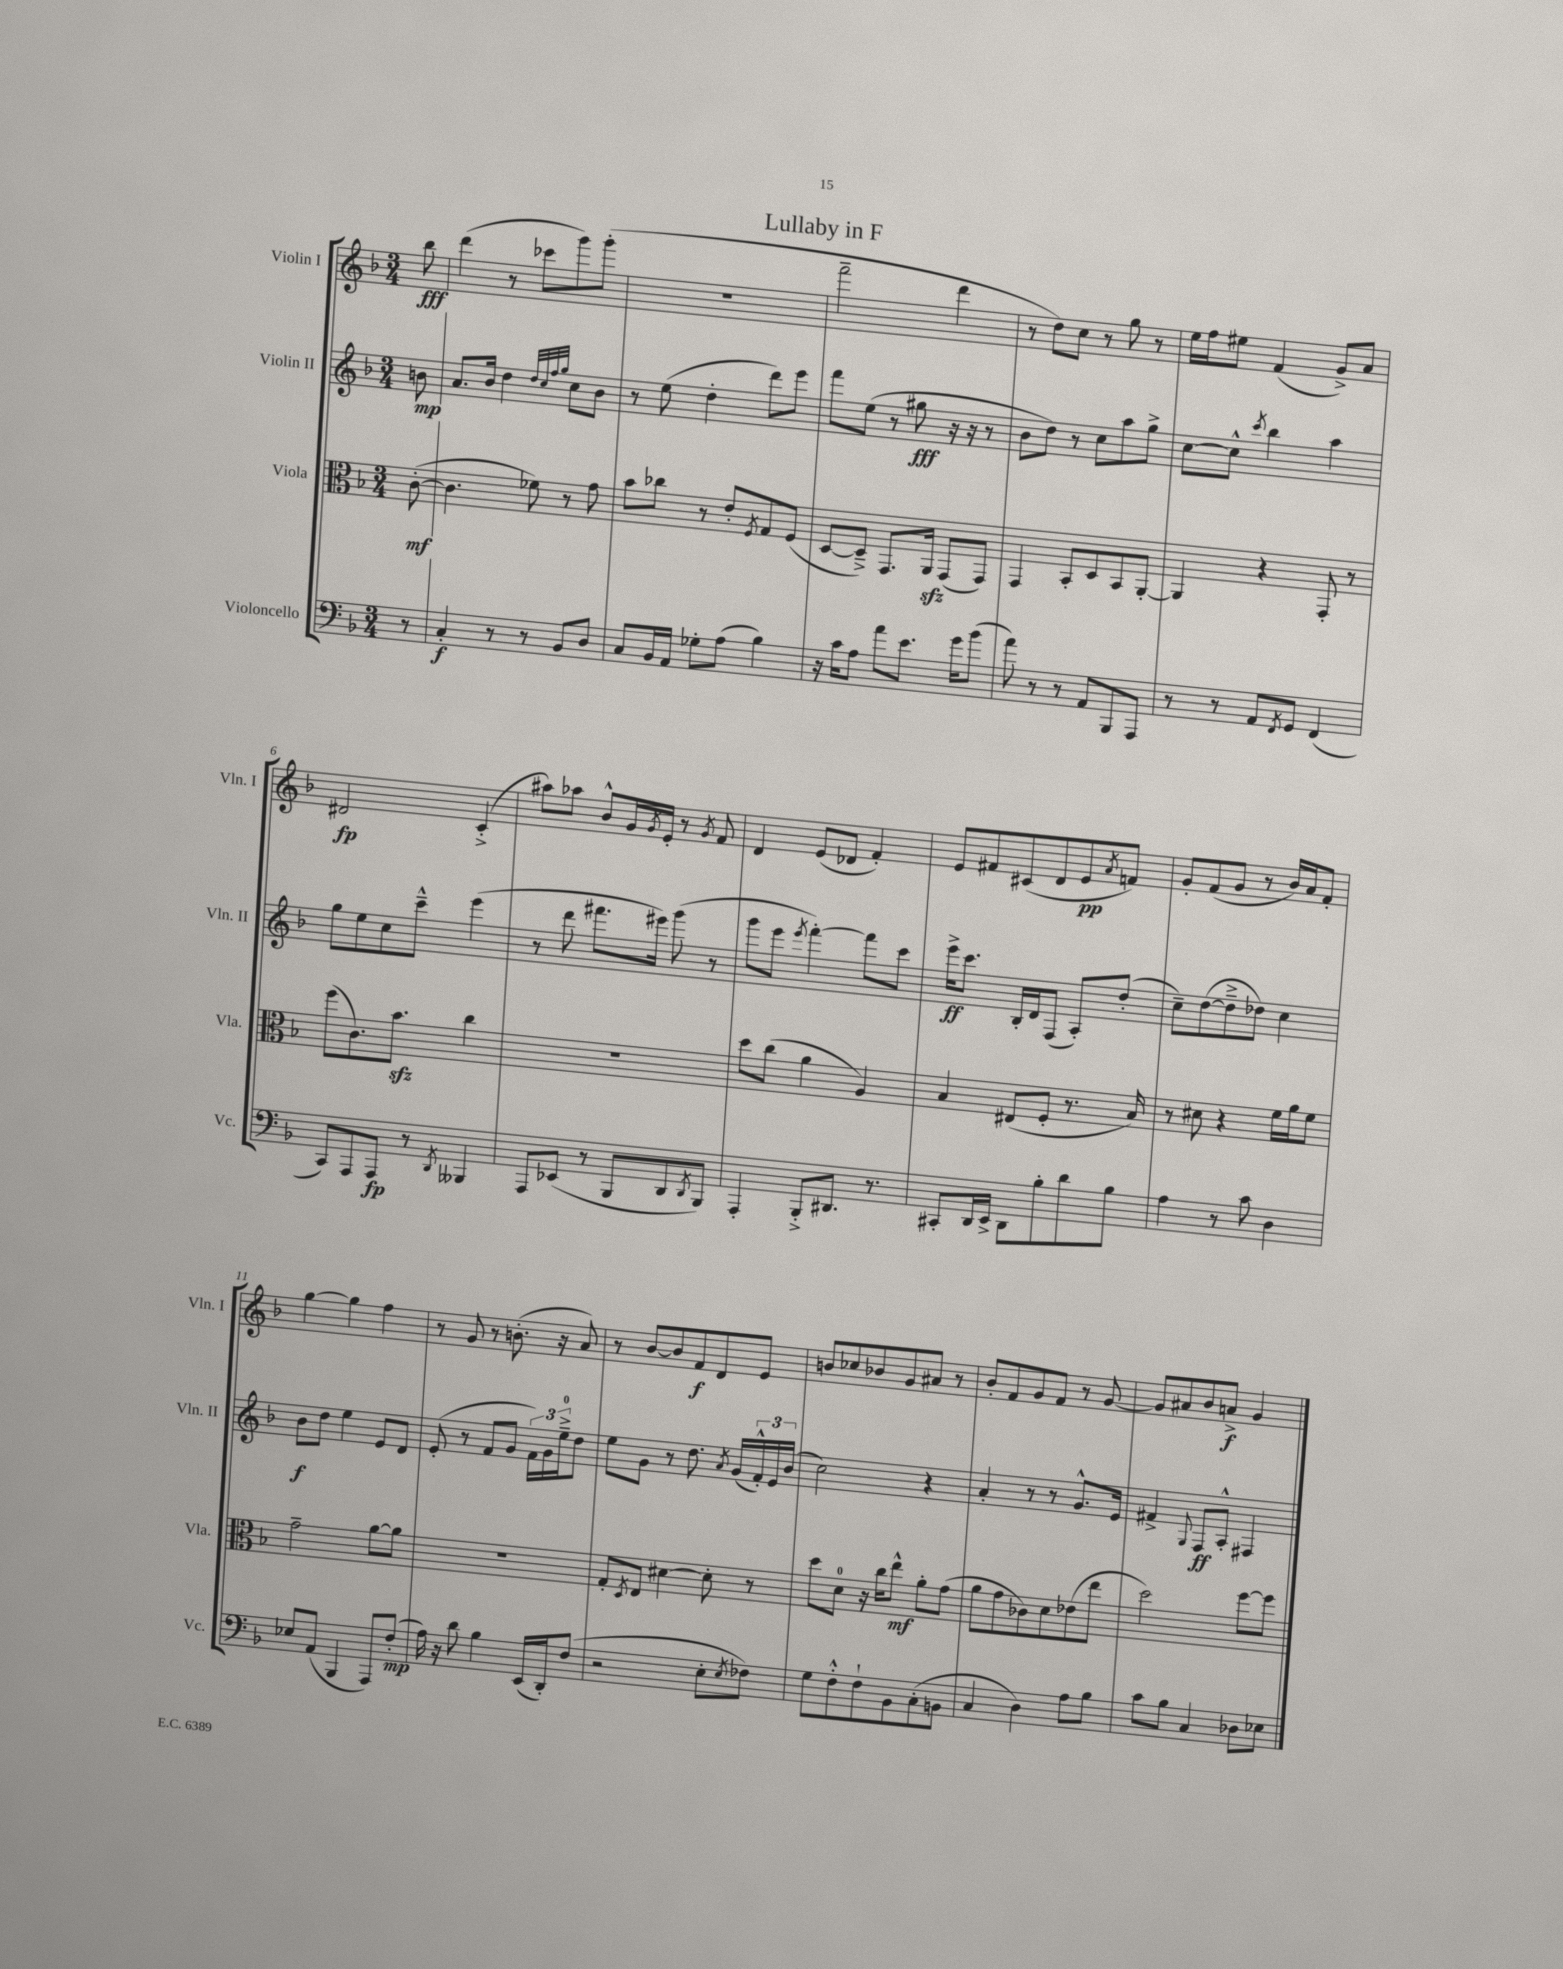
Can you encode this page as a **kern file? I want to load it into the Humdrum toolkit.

**kern	**kern	**kern	**kern
*staff4	*staff3	*staff2	*staff1
*clefF4	*clefC3	*clefG2	*clefG2
*k[b-]	*k[b-]	*k[b-]	*k[b-]
*M3/4	*M3/4	*M3/4	*M3/4
8r	([8c'	8b	8bb-
=	=	=	=
4C'	4.c]	8.a	(4ddd
.	.	16b-	.
8r	.	4dd	8r
8r	8f-)	.	8ccc-
.	.	32qqdd	.
.	.	32qqcc	.
.	.	32qqff	.
.	.	32qqgg	.
8BB-	8r	8cc	8ggg)
8D	8g	8b-	(8ggg'
=	=	=	=
8C	8b-	8r	2.r
16BB-	8cc-	(8ee	.
16AA	.	.	.
8G-'	8r	4dd'	.
(8A	8e'	.	.
.	8qF	.	.
4B-)	8G	8ddd)	.
.	(8F	8eee	.
=	=	=	=
16r	[8D	8fff	2fff~
16c	.	.	.
8A	8D~^])	(8ee	.
8a	8.GG	8r	.
8.e	.	8gg#	.
.	16AA	.	.
.	(8GG	16r	4ddd
16g	.	16r	.
(8b-	8GG)	8r	.
=	=	=	=
8a)	4GG	8b-	8r
8r	.	8dd)	8dd)
8r	8BB-'	8r	8cc
8AA	8D	8cc	8r
8BBB-	8BB-	8aa	8gg
8AAA	[8AA'	8gg^	8r
=	=	=	=
8r	4AA]	[8cc	16ee
.	.	.	16ff
8r	.	8cc^^]	8ee#
.	.	8qccc	.
8AA	4r	4bb-	(4f
8qFF	.	.	.
8GG	.	.	.
(4FF	8GG'	4aa	8g^)
.	8r	.	8a
=	=	=	=
8CC)	(8ff	8gg	2d#
8AAA	8.c)	8ee	.
8AAA	.	8cc	.
.	8.b-	.	.
8r	.	8ccc~^^	.
8qDD	.	.	.
4BBB--	4cc	(4eee	(4c'^
=	=	=	=
8AAA	2.r	8r	8aa#)
(8EE-	.	8ddd	8aa-
8r	.	8.fff#	8b-^^
8BBB-	.	.	16g
.	.	.	8qg
.	.	16eee#)	16e'
8DD	.	(8ggg	8r
8qDD	.	.	8qg
8BBB-)	.	8r	8f
=	=	=	=
4AAA'	8dd	8ggg	4d
.	(8cc	8eee	.
.	.	8qeee	.
8BBB-'^	4a	[4fff')	(8e
8.DD#	.	.	8d-
.	4A)	8fff]	4f')
8.r	.	.	.
.	.	8ccc	.
=	=	=	=
8CC#'	4B-	16eee^	8e
.	.	8.ccc	.
16DD	.	.	8f#
16EE^	.	.	.
8DD	(8E#	16B-'	(8c#
.	.	16d	.
8B-'	8F'	(8F	8d
8d	8.r	8A')	8e
.	.	.	8qa
8B-	.	(8dd'	8f)
.	16B-)	.	.
=	=	=	=
4A	8r	8cc~)	8g'
.	8d#	([8dd	(8f
8r	4r	8dd~^]	8g
8c	.	8dd-)	8r
4D	16f	4cc	16b-)
.	16a	.	16a
.	8f	.	8f'
=	=	=	=
8E-	2g~	8b-	[4gg
(8AA	.	8dd	.
4BBB-	.	4ee	4gg]
8AAA)	[8a	8e	4ff
(8F'	8a]	8d	.
=	=	=	=
16A)	2.r	(8e'	8r
16r	.	.	.
8d	.	8r	8g
4B-	.	8f	8r
.	.	8g	(8.b'
(16EE	.	24f)	.
.	.	24g	.
16DD')	.	.	16r
.	.	24ee~^	.
(8F	.	8dd	8a)
=	=	=	=
2r	8G'	8ee	8r
.	8qD	.	.
.	8E	8g	[8b-
.	[4d#	8r	8b-]
.	.	8.dd	8f
8E'	8d#']	.	8d
.	.	8qa	.
.	.	(16g	.
8qE	.	.	.
8F-)	8r	24f'^^)	8e
.	.	24e	.
.	.	(24b-	.
=	=	=	=
8G	8dd	2cc)	8b
8F'^^	8d	.	8cc-
8F`	16r	.	8b-
.	16cc	.	.
8BB-	8ee^^	.	8g
(8C'	8a'	4r	8a#
8BB	(8g	.	8r
=	=	=	=
4C	8a	4a'	8b-'
.	8g	.	8f
4D)	8c-)	8r	8g
.	8d	8r	8f
8A	(8e-	8.g^^	8r
8B-	8ee	.	[8g
.	.	16e	.
=	=	=	=
8c	2dd)	4f#^	8g]
8B-	.	.	8a#
.	.	8qqG	.
4C	.	8F	8b-
.	.	8A'^^	8a^
8D-	[8ff	4F#	4g
8E-	8ff]	.	.
==	==	==	==
*-	*-	*-	*-
